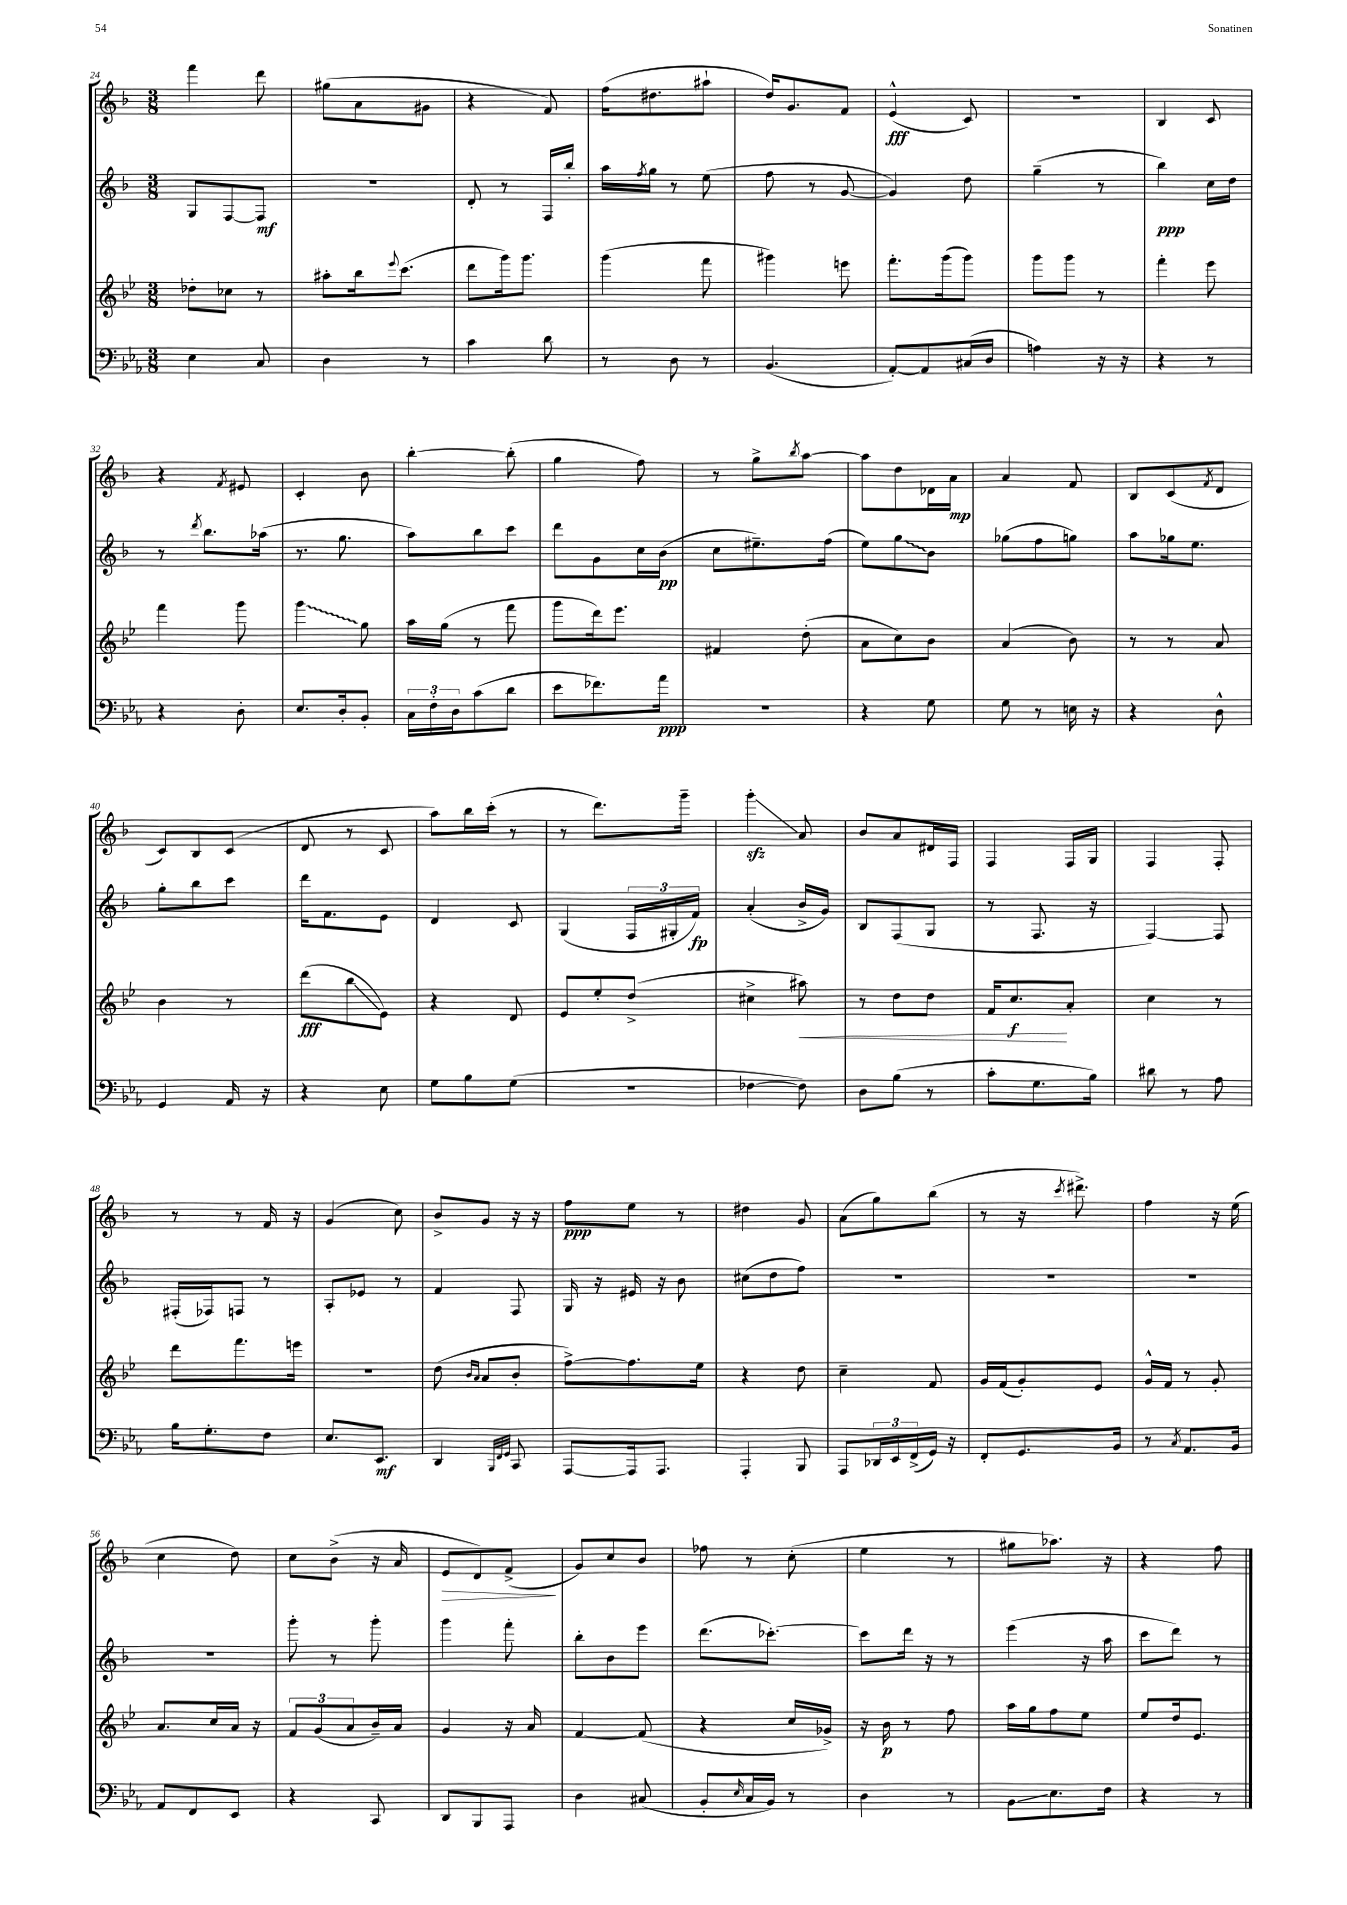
<<
\new StaffGroup <<
\new Staff = "s0" {
    \clef treble \key f \major \numericTimeSignature \time 3/8
    f'''4 d'''8 |
    gis''8( a'8 gis'8 |
    r4 f'8) |
    f''16( dis''8. ais''8-! |
    d''16) g'8. f'8 |
    e'4-^\fff( c'8) |
    R4. |
    bes4 c'8 |
    r4 \acciaccatura { f'8 } eis'8 |
    c'4-. bes'8 |
    bes''4~-. bes''8-.( |
    g''4 f''8) |
    r8 g''8-> \acciaccatura { bes''8 } a''8~ |
    a''8 d''8 des'16 a'16\mp |
    a'4 f'8 |
    bes8 c'8( \acciaccatura { f'8 } d'8 |
    c'8) bes8 c'8( |
    d'8 r8 c'8 |
    a''8) bes''16 c'''16-.( r8 |
    r8 d'''8.) g'''16-- |
    g'''4-.\glissando\sfz a'8 |
    bes'8 a'8 dis'16 f16 |
    f4 f16 g16 |
    f4 f8-. |
    r8 r8 f'16 r16 |
    g'4( c''8) |
    bes'8-> g'8 r16 r16 |
    f''8\ppp e''8 r8 |
    dis''4 g'8 |
    a'8( g''8) bes''8( |
    r8 r16 \acciaccatura { c'''8 } dis'''8.->) |
    f''4 r16 e''16( |
    c''4 d''8) |
    c''8 bes'8->( r16 a'16 |
    e'8\> d'8) f'8->\!( |
    g'8) c''8 bes'8 |
    fes''8 r8 c''8-.( |
    e''4 r8 |
    gis''8 aes''8.) r16 |
    r4 f''8 \bar "|." |
}
\new Staff = "s1" {
    \clef treble \key f \major \numericTimeSignature \time 3/8
    g8 f8~ f8\mf |
    R4. |
    d'8-. r8 f16 bes''16-. |
    a''16 \acciaccatura { f''8 } g''16 r8 e''8( |
    f''8 r8 g'8~ |
    g'4) d''8 |
    g''4--( r8 |
    bes''4\ppp) c''16 d''16 |
    r8 \acciaccatura { d'''8 } bes''8. aes''16( |
    r8. g''8. |
    a''8) bes''8 c'''8 |
    d'''8 g'8 c''16 bes'16\pp( |
    c''8 eis''8.--) f''16( |
    e''8) \once \override Glissando.style = #'zigzag g''8\glissando bes'8 |
    ges''8( f''8 g''8) |
    a''8 ges''16 e''8. |
    g''8-. bes''8 c'''8 |
    d'''16 f'8. e'8 |
    d'4 c'8 |
    g4( \tuplet 3/2 { f16 gis16-. f'16\fp) } |
    a'4-.( bes'16-> g'16) |
    bes8 f8( g8 |
    r8 f8. r16 |
    f4~) f8 |
    fis16-.( fes16) f8 r8 |
    a8-. ees'8 r8 |
    f'4 f8 |
    g16 r16 eis'16 r16 bes'8 |
    cis''8( d''8 f''8) |
    R4. |
    R4. |
    R4. |
    R4. |
    g'''8-. r8 g'''8-. |
    g'''4 f'''8-. |
    bes''8-. bes'8 e'''8 |
    d'''8.( ces'''8.~-.) |
    ces'''8 d'''16 r16 r8 |
    e'''4( r16 a''16 |
    c'''8 d'''8) r8 \bar "|." |
}
\new Staff = "s2" {
    \clef treble \key bes \major \numericTimeSignature \time 3/8
    des''8-. ces''8 r8 |
    ais''8-. bes''16 \appoggiatura { ees'''8 } c'''8.( |
    d'''8 g'''16) g'''8. |
    g'''4( f'''8 |
    gis'''4) e'''8 |
    f'''8.-. g'''16( g'''8) |
    g'''8 g'''8 r8 |
    f'''4-. ees'''8 |
    f'''4 g'''8 |
    \once \override Glissando.style = #'zigzag g'''4\glissando g''8 |
    a''16 g''16( r8 f'''8 |
    g'''8 d'''16) ees'''8. |
    fis'4 d''8-.( |
    a'8 c''8) bes'8 |
    a'4( bes'8) |
    r8 r8 a'8 |
    bes'4 r8 |
    d'''8\fff( bes''8\glissando ees'8) |
    r4 d'8 |
    ees'8 ees''8-. d''8->( |
    cis''4-> ais''8\<) |
    r8 d''8 d''8 |
    f'16 c''8.\f\! a'8-. |
    c''4 r8 |
    d'''8 f'''8. e'''16 |
    R4. |
    d''8( \grace { bes'16 a'16 } a'8 bes'8-. |
    f''8~->) f''8. ees''16 |
    r4 d''8 |
    c''4-- f'8 |
    g'16 f'16( g'8-.) ees'8 |
    g'16-^ f'16 r8 g'8-. |
    a'8. c''16 a'16 r16 |
    \tuplet 3/2 { f'8 g'8( a'8 } bes'16--) a'16 |
    g'4 r16 a'16 |
    f'4~ f'8( |
    r4 c''16 ges'16->) |
    r16 bes'16\p r8 f''8 |
    a''16 g''16 f''8 ees''8 |
    ees''8 d''16 ees'8. \bar "|." |
}
\new Staff = "s3" {
    \clef bass \key ees \major \numericTimeSignature \time 3/8
    ees4 c8 |
    d4 r8 |
    c'4 d'8 |
    r8 d8 r8 |
    bes,4.( |
    aes,8~-.) aes,8 cis16( d16 |
    a4) r16 r16 |
    r4 r8 |
    r4 d8-. |
    ees8. d16-. bes,8-. |
    \tuplet 3/2 { c16 f16-. d16 } c'8( d'8 |
    ees'8 fes'8.) aes'16\ppp |
    r4. |
    r4 g8 |
    g8 r8 e16 r16 |
    r4 d8-^ |
    g,4 aes,16 r16 |
    r4 ees8 |
    g8 bes8 g8( |
    R4. |
    fes4~ fes8) |
    d8 bes8( r8 |
    c'8-. g8. bes16) |
    dis'8 r8 aes8 |
    bes16 g8.-. f8 |
    ees8. ees,8.\mf |
    d,4 \grace { bes,,32 f,32 g,32 } c,8 |
    aes,,8~ aes,,16 aes,,8. |
    aes,,4-. bes,,8 |
    aes,,8 \tuplet 3/2 { des,16 ees,16 f,16->( } g,16) r16 |
    f,8-. g,8. bes,16 |
    r8 \acciaccatura { c8 } aes,8. bes,16 |
    aes,8 f,8 ees,8 |
    r4 c,8 |
    d,8 bes,,8 aes,,8 |
    d4 cis8( |
    bes,8-. \grace { ees16 } c16 bes,16) r8 |
    d4 r8 |
    bes,8\glissando ees8. f16 |
    r4 r8 \bar "|." |
}
>>
>>
\layout { \context { \Score currentBarNumber = #24 } }
